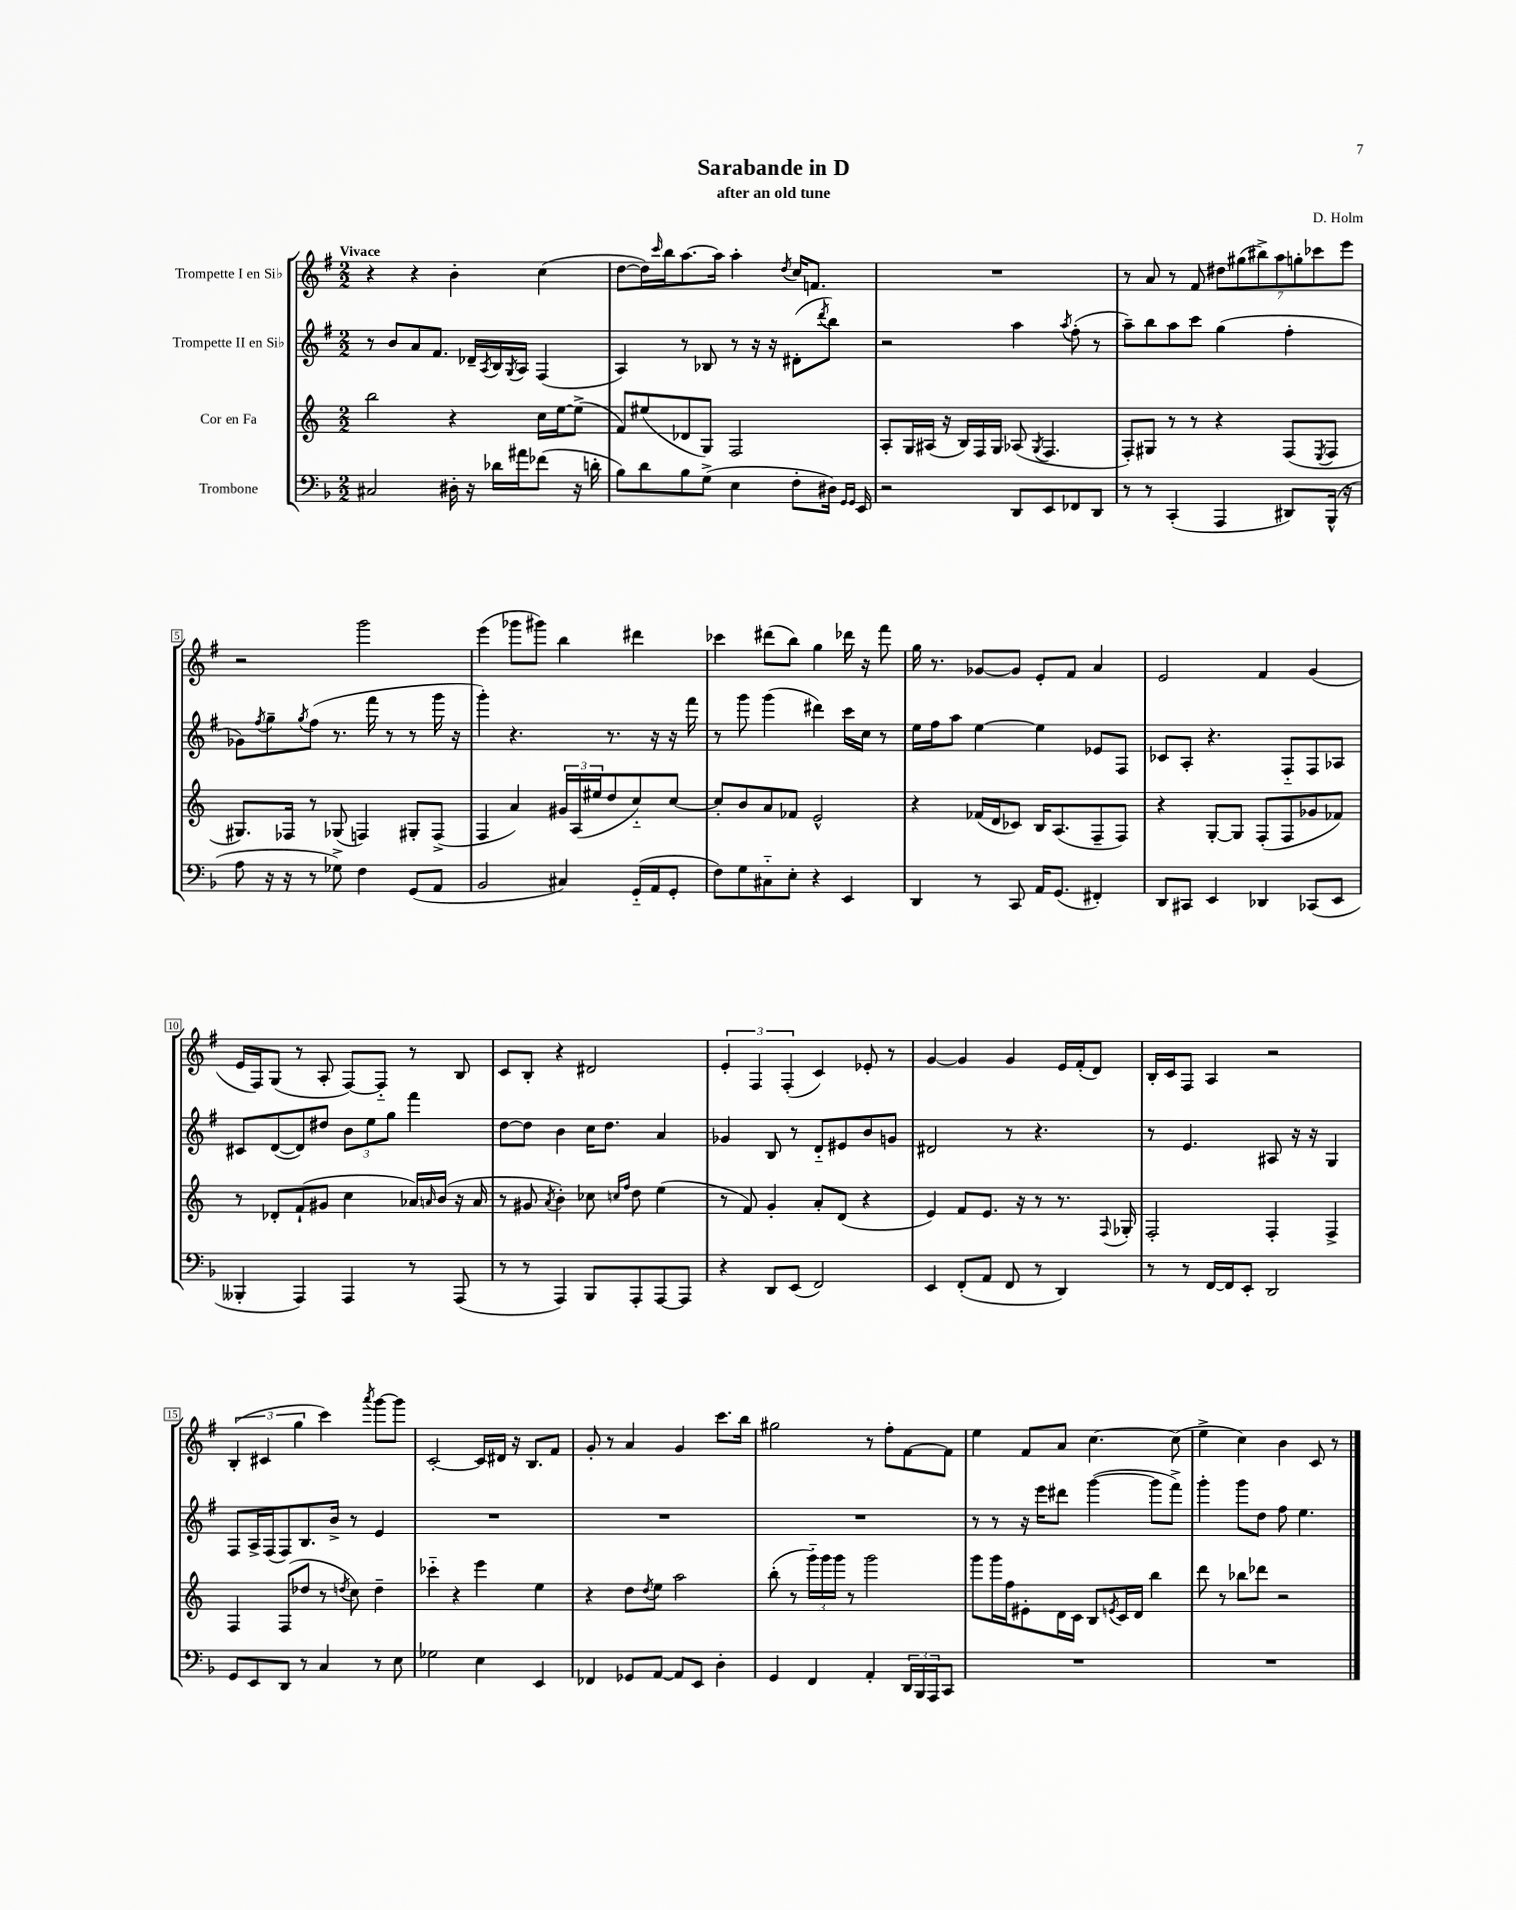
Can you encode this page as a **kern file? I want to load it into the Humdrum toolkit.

**kern	**kern	**kern	**kern
*part4	*part3	*part2	*part1
*staff4	*staff3	*staff2	*staff1
*I"Trombone	*I"Cor en Fa	*I"Trompette II en Si♭	*I"Trompette I en Si♭
*clefF4	*clefG2	*clefG2	*clefG2
*k[b-]	*k[]	*k[f#]	*k[f#]
*M2/2	*M2/2	*M2/2	*M2/2
=1	=1	=1	=1
!	!	!	!LO:TX:a:B:t=Vivace
2C#X/	2bb\	8r	4r
.	.	8b/L	.
.	.	8a/	4r
.	.	8.f#/J	.
16D#X'\	4r	.	4b'\
16r	.	16d-X~/LL	.
.	.	8qA/	.
16d-X\LL	.	16B/	.
.	.	8qG/	.
16a#X\J	.	16A/JJ	.
(8f-X\J	16cc\LL	(4F#/	(4cc\
.	[16ee\J	.	.
16r	(8ee^\J]	.	.
16dn'\	.	.	.
=2	=2	=2	=2
8B-\L)	8f/L)	4A/)	[8dd\L
8d\	(8ee#X/	.	16dd\L])
.	.	.	16qqccc/
.	.	.	16bb\J
8B-\	8d-X/	8r	[8.aa\
(8G^\J	8G/J)	8B-X/	.
.	.	.	16aa\Jk]
4E\	2F/	8r	4aa'\
.	.	16r	.
.	.	16r	.
.	.	.	8qdd/
8F'\L	.	(8d#X'\L	16cc/KL
.	.	.	8.fn/J
.	.	8qddd/	.
16D#X\Jk)	.	8bb\J)	.
16qqGG/LL	.	.	.
16qqGG/JJ	.	.	.
16EE/	.	.	.
=3	=3	=3	=3
2r	8A'/L	2r	1r
.	16G/L	.	.
.	(16A#X/JJ	.	.
.	16r	.	.
.	16B/LL)	.	.
.	16F/	.	.
.	16G/JJ	.	.
8DD/L	(8A-X/	4aa\	.
.	8qG/	.	.
8EE/	4.F/	.	.
.	.	8qaa/	.
8FF-X/	.	(8ff#'\	.
8DD/J	.	8r	.
=4	=4	=4	=4
8r	8F'/L)	8aa~\L)	8r
8r	8G#X/J	8bb\	8a/
(4CC'/	8r	8aa\	8r
.	8r	8ccc\J	8f#/
4AAA/	4r	(4gg\	14dd#X\L
.	.	.	(14gg#X\
.	.	.	14bb#X^\)
.	.	.	14aa\
8DD#X/L)	(8F/L	4ff#'\	.
.	.	.	14ggn'\
.	.	.	14ccc-X\
.	8qE/	.	.
(16BBB-^^/Jk	8F/J	.	.
.	.	.	14eee\J
16r	.	.	.
!!LO:LB:g=z
=5	=5	=5	=5
8A\	8.G#X/L)	8g-X\L)	2r
.	.	8qff#/	.
16r	.	8gg~\	.
16r	16F-X/Jk	.	.
.	.	8qgg/	.
8r	8r	(8ff#\J	.
8G-X^\)	(8G-X/	8.r	.
4F\	4Fn/)	.	2ggg\
.	.	16fff#\	.
.	.	8r	.
(8GG/L	8G#X'/L	8r	.
8AA/J	(8F^/J	16ggg\	.
.	.	16r	.
=6	=6	=6	=6
2BB-/	4F/	4ggg'\)	(4eee\
.	4a/)	4.r	8ggg-X\L
.	.	.	8ggg#X\J)
4C#X/)	24g#X/LL	.	4bb\
.	(24A/	.	.
.	24ee#X/J	.	.
.	8dd/	8.r	.
(16GG/LL	8cc/)	.	4ddd#X\
16AA/J	.	16r	.
8GG'/J	[8cc/J	16r	.
.	.	16fff#\	.
=7	=7	=7	=7
8F\L)	8cc'/L]	8r	4ccc-X\
8G\	8b/	8ggg\	.
8C#X\	8a/	(4ggg\	(8ddd#X\L
8E'\J	8f-X/J	.	8bb\J)
4r	2e^^/	4ddd#X\)	4gg\
4EE/	.	16ccc\LL	16ddd-X\
.	.	16cc\JJ	16r
.	.	8r	8fff#\
=8	=8	=8	=8
4DD/	4r	16ee\LL	16gg\
.	.	16ff#\J	8.r
.	.	8aa\J	.
8r	(16f-X/LL	[4ee\	[8g-X/L
.	16d/J	.	.
8CC/	8c-X/J)	.	8g-/J]
16AA/KL	16B/KL	4ee\]	8e'/L
(8.GG/J	(8.A/	.	.
.	.	.	8f#/J
4FF#X'/)	8F~/	8e-X/L	4a/
.	8F/J)	8F#/J	.
=9	=9	=9	=9
8DD/L	4r	8c-X/L	2e/
8CC#X/J	.	8A'/J	.
4EE/	[8G'/L	4.r	.
.	8G/J]	.	.
4DD-X/	(8F'/L	.	4f#/
.	8F/	8F#/L	.
(8CC-X/L	8g-X/	8F#/	(4g/
8EE/J	8f-X/J)	8A-X/J	.
!!LO:LB:g=z
=10	=10	=10	=10
4BBB--X'/	8r	8c#X/L	16e/LL
.	.	.	16F#/J)
.	8d-X'/L	([8d/	(8G/J
4AAA/)	(8f`/	8d/])	8r
.	8g#X/J	8dd#X/J	8A'/
4AAA/	4cc\	12b\L	[8F#/L)
.	.	12ee\	.
.	.	.	8F#/J]
.	.	12gg\J	.
8r	16a-X/LL)	4fff#\	8r
.	16qqan/	.	.
.	(16b/JJ	.	.
(8AAA/	16r	.	8B/
.	16a/	.	.
=11	=11	=11	=11
8r	8r	[8dd\L	8c/L
8r	8g#X/	8dd\J]	8B'/J
.	8qa/	.	.
4AAA/)	4b'\)	4b\	4r
8BBB-/L	8cc-X\	16cc\KL	2d#X/
.	.	8.dd\J	.
.	16qqccn/LL	.	.
.	16qqff/JJ	.	.
8AAA'/	8dd\	.	.
[8AAA/	(4ee\	4a/	.
8AAA/J]	.	.	.
=12	=12	=12	=12
4r	8r	4g-X/	6e'/
.	8f/)	.	.
.	.	.	6F#/
8DD/L	4g'/	8B/	.
.	.	.	(6F#'/
(8EE/J	.	8r	.
2FF/)	8a'/L	8d/L	4c/)
.	(8d/J	8e#X/	.
.	4r	8b/	8e-X'/
.	.	8gn/J	8r
=13	=13	=13	=13
4EE/	4e/)	2d#X/	[4g/
(8FF'/L	8f/L	.	4g/]
8AA/J	8.e/J	.	.
8FF/	.	8r	4g/
.	16r	.	.
8r	8r	4.r	.
4DD/)	8.r	.	16e/LL
.	.	.	(16f#'/J
.	.	.	8d/J)
.	8qqF/	.	.
.	16G-X'/	.	.
=14	=14	=14	=14
8r	2F'/	8r	16B'/LL
.	.	.	16c/J
8r	.	4.e/	8F#/J
[16FF/LL	.	.	4A/
16FF/J]	.	.	.
8EE'/J	.	.	.
2DD/	4F'/	8A#X/	2r
.	.	16r	.
.	.	16r	.
.	4F^/	4G/	.
!!LO:LB:g=z
=15	=15	=15	=15
8GG/L	4F/	8F#/L	(6B'/
8EE/	.	16A^/L	.
.	.	.	6c#X/
.	.	(16F#/J	.
8DD/J	(8F/L	8F#/)	.
.	.	.	6gg\
8r	8dd-X/J	8.B/	.
4C/	8r	.	4ccc\)
.	.	16b^/Jk	.
.	8qddn/	.	.
.	8cc\)	8r	.
.	.	.	8qaaa/
8r	4dd~\	4e/	[8ggg\L
8E\	.	.	8ggg\J]
=16	=16	=16	=16
2G-X\	4ccc-X\	1r	[2c'/
.	4r	.	.
4E\	4eee\	.	16c/LL]
.	.	.	16d#X/JJ
.	.	.	16r
.	.	.	8.B/L
4EE/	4ee\	.	.
.	.	.	8f#/J
=17	=17	=17	=17
4FF-X/	4r	1r	8g'/
.	.	.	8r
8GG-X/L	8dd\L	.	4a/
.	8qdd/	.	.
[8AA/J	8ee\J	.	.
8AA/L]	2aa\	.	4g/
8EE/J	.	.	.
4D'\	.	.	8.ccc\L
.	.	.	16bb\Jk
=18	=18	=18	=18
4GG/	(8bb'\	1r	2gg#X\
.	8r	.	.
4FF/	24ggg\LL)	.	.
.	24ggg\	.	.
.	24ggg\JJ	.	.
.	8r	.	.
4AA'/	2ggg\	.	8r
.	.	.	8ff#'\L
24DD/LL	.	.	[8f#\
24BBB-/	.	.	.
24AAA/J	.	.	.
8CC/J	.	.	8f#\J]
=19	=19	=19	=19
1r	8ggg\L	8r	4ee\
.	16ggg\L	8r	.
.	16ff\J	.	.
.	8e#X'\	16r	8f#/L
.	.	16eee\KL	.
.	16d\L	8ddd#X\J	8a/J
.	16c\JJ	.	.
.	8B/L	([4ggg\	[4.cc\
.	8qen/	.	.
.	16c/L	.	.
.	16d/JJ	.	.
.	4bb\	8ggg\L]	.
.	.	8fff#^\J)	(8cc\]
=20	=20	=20	=20
1r	8ddd\	4ggg'\	4ee^\
.	8r	.	.
.	8bb-X\L	8ggg\L	4cc\)
.	8ddd-X\J	8dd\J	.
.	2r	8ff#\	4b\
.	.	4.ee\	.
.	.	.	8c/
.	.	.	8r
==	==	==	==
*-	*-	*-	*-
